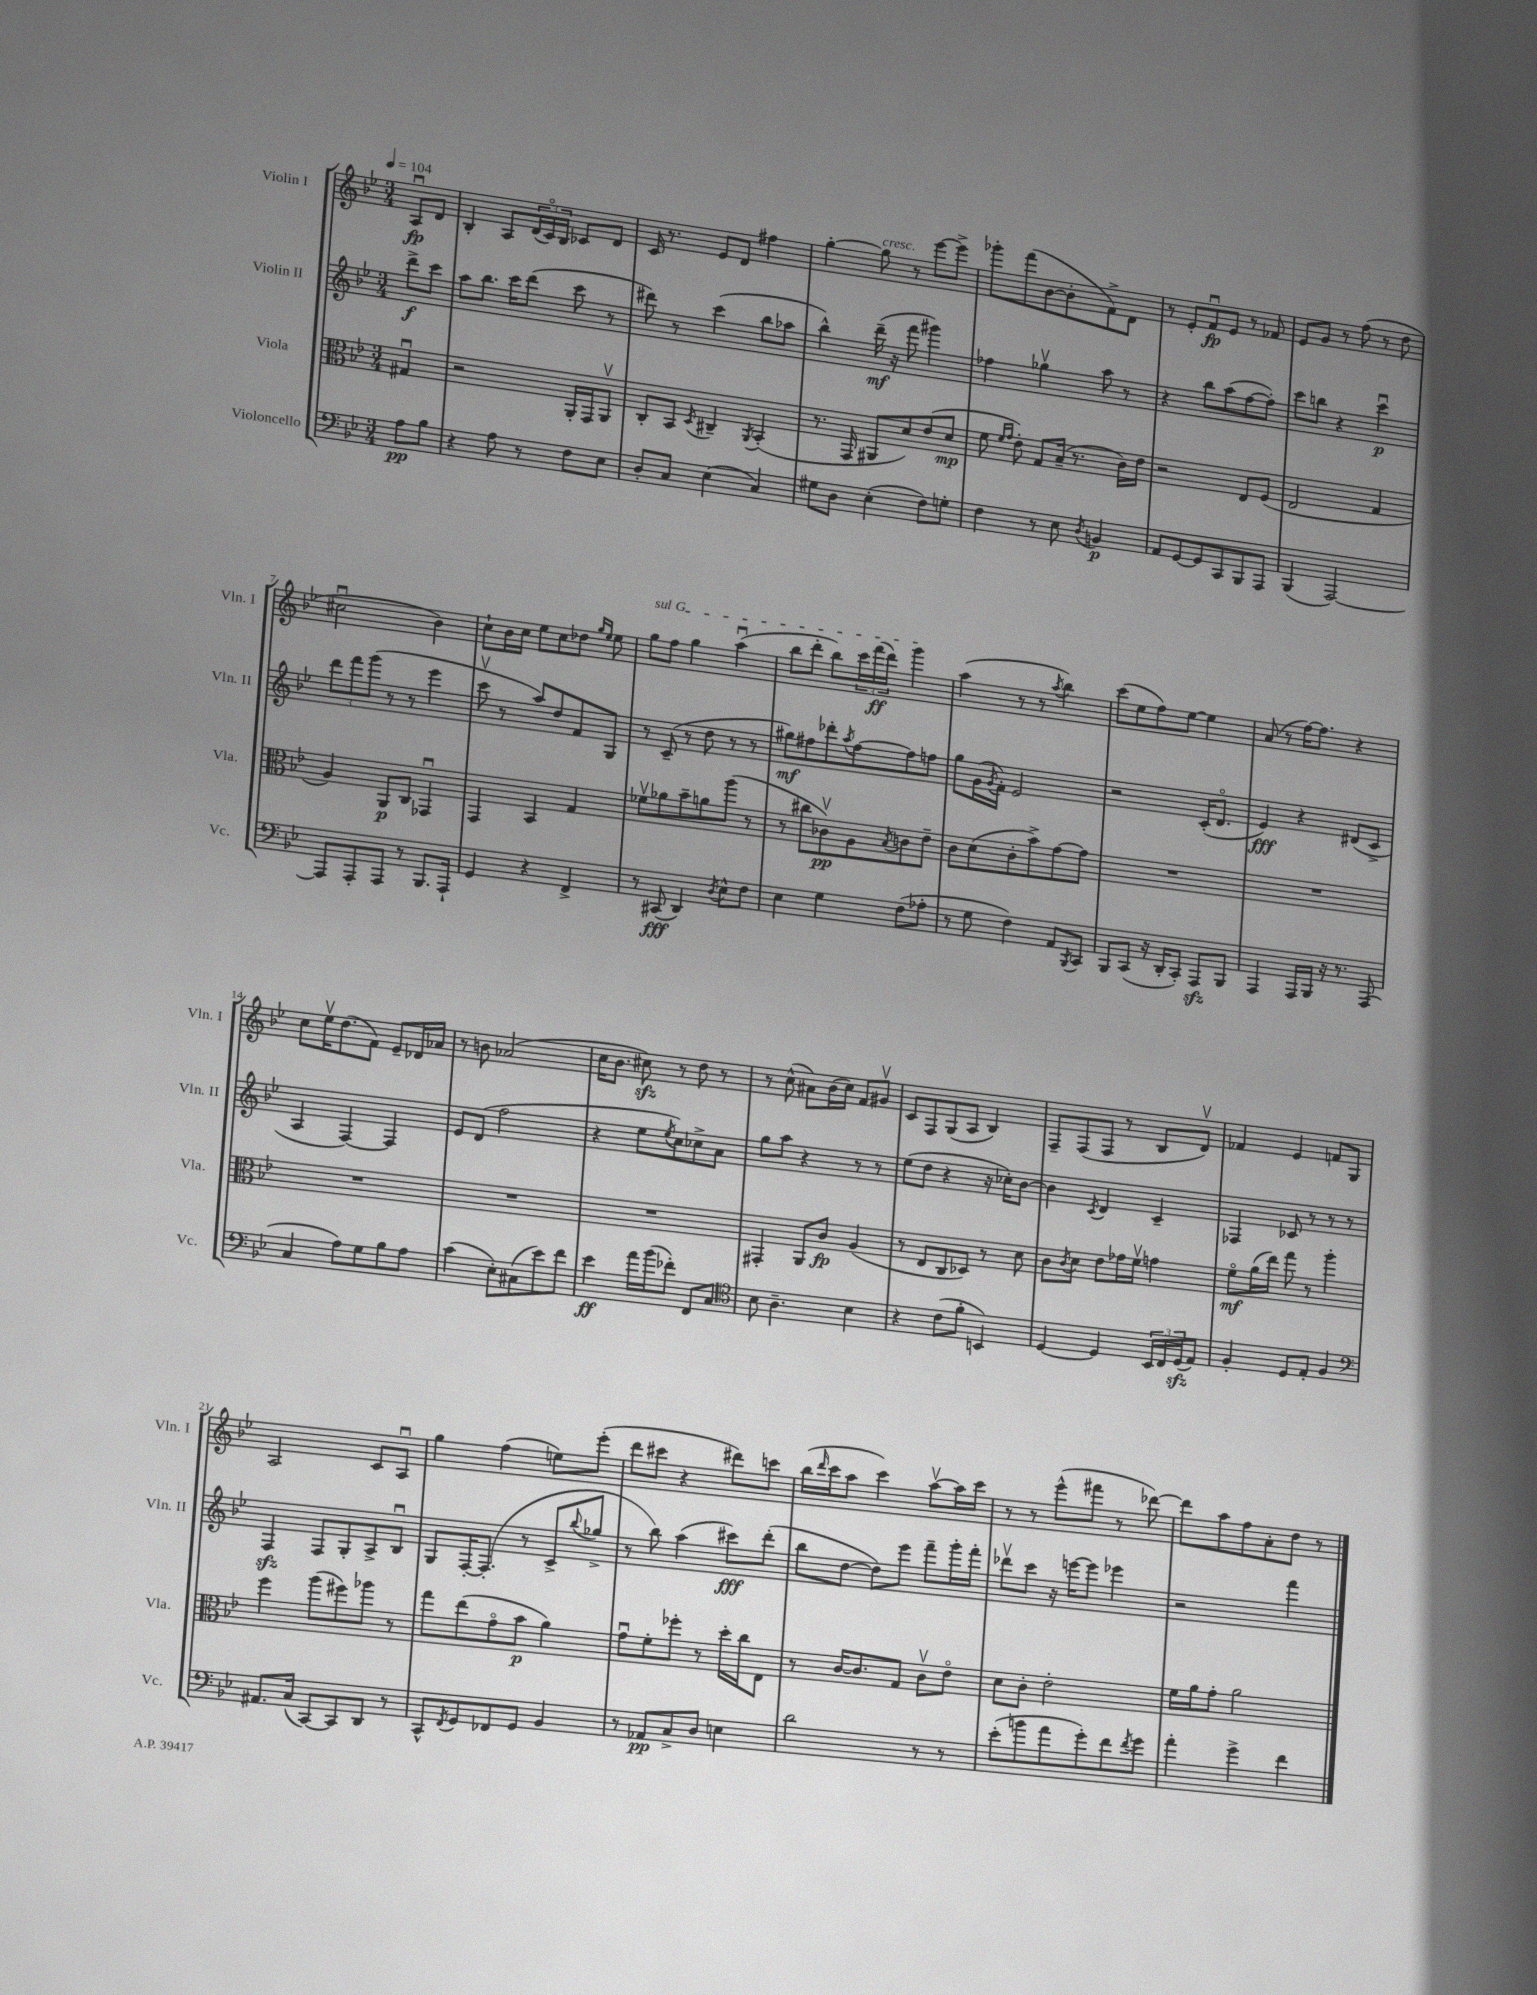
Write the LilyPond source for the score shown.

<<
\new StaffGroup <<
\new Staff = "s0" \with { instrumentName = "Violin I" shortInstrumentName = "Vln. I" } {
    \clef treble \key bes \major \numericTimeSignature \time 3/4 \partial 4 \tempo 4 = 104
    a8\downbow\fp d'8 |
    bes4-. a8 \tuplet 3/2 { d'16( c'16\flageolet) bes16 } ces'8 d'8 |
    c'16 r8. ees'8 d'8 fis''4 |
    g''4~-. g''8^\markup { \italic "cresc." } r8 ees'''8~ ees'''8-> |
    ges'''8-. f'''8( bes'8~ bes'8-. f'8->) d'8 |
    r8 ees'8-. f'8\downbow\fp ees'8 r8 fes'8 |
    ees'8 g'8 r8 f''8( r8 d''8 |
    cis''2\downbow bes'4) |
    c''8-! bes'16 c''16 ees''8 c''8 des''8 \grace { g''16 ees''16 } ees''8 |
    \once \override TextSpanner.bound-details.left.text = \markup { \italic "sul G" } g''8\startTextSpan f''8 g''4 a''4\downbow( |
    bes''8 d'''8-. bes''8) \tuplet 3/2 { c'''16 f'''16\ff( d'''16) } g'''4\stopTextSpan |
    a''4( r8 r8 \acciaccatura { a''8 } bes''4) |
    c'''8( ees''8 f''8) ees''8~ ees''4 |
    a'8( r8 f''16~) f''8. r4 |
    c''8 ees''16\upbow d''8.( f'8) ees'8-- des'16 aes'16 |
    r8 b'8 aes'2( |
    c''16 bes'8. cis''8\sfz) r8 d''8 r8 |
    r8 c''8-^( ais'8) bes'16( c''16) f'8 gis'8\upbow |
    c'8 f8 g8( a8 bes4) |
    f8-- f8( f8 r8 bes8 d'8\upbow) |
    fes'4 ees'4 f'8 g8 |
    a2 c'8 a8\downbow |
    g''4 f''4( e''8) ees'''8-.( |
    d'''8 cis'''8 r4 dis'''8) c'''8 |
    bes''16( \grace { d'''16 } c'''16 a''8 c'''4) a''8~\upbow a''16 c'''16 |
    r8 r8 ees'''8-^( fis'''8 r8 des'''8~) |
    des'''8 a''8 f''8 a'8-. d''8 r8 \bar "|." |
}
\new Staff = "s1" \with { instrumentName = "Violin II" shortInstrumentName = "Vln. II" } {
    \clef treble \key bes \major \numericTimeSignature \time 3/4 \partial 4
    d'''8->\f c'''8 |
    a''8 bes''8. c'''16 d'''8( c'''8 r8 |
    dis'''8) r8 c'''4( bes''8 aes''8 |
    bes''4-^) d'''16--\mf( r16 f'''8 gis'''4) |
    fes''4 ges''4\upbow a''8 r8 |
    r4 bes''8 a''8( f''8~ f''8-.) |
    c'''8 b''8 r4 c'''4\downbow\p |
    \tuplet 3/2 { d'''8 f'''8 g'''8( } r8 r8 ees'''4 |
    c'''8\upbow r8 a''8) d''8 f'8 g8 |
    r8 c'8--( r8 d''8 r8 r8 |
    gis''8\mf) fis''8 des'''8-. \acciaccatura { a''8 } fis''8~ fis''8 f''8 |
    g''8 g'16( \acciaccatura { g'8 } f'16-.) ees'2 |
    r2 c'16-.( d'8.\flageolet |
    ees'4\fff) r4 dis'8( c'8-> |
    a4 f4~) f4 |
    ees'8 d'8( f''2 |
    r4 ees''8 \acciaccatura { ees''8 } c''8) ces''8-> a'8 |
    g''8 a''8 r4 r8 r8 |
    ees''8( d''8 r4 r16 ces''16-.) bes'8~ |
    bes'4 \acciaccatura { c'8 } d'4 c'4-- |
    fes4 ces'8 r8 r8 r8 |
    f4\sfz f8 g8-. a8-> bes8\downbow |
    g8 f16~-. f8.-.( r8 c'8-> \appoggiatura { bes''8 } ges''8-> |
    r8 bes''8) a''4( cis'''8\fff) d'''8-.( |
    bes''8 d''8~ d''8) ees'''8 f'''8-- g'''16-. f'''16-. |
    des'''8\upbow c'''8 r16 e'''16~ e'''8 ees'''4 |
    r2 f'''4 \bar "|." |
}
\new Staff = "s2" \with { instrumentName = "Viola" shortInstrumentName = "Vla." } {
    \clef alto \key bes \major \numericTimeSignature \time 3/4 \partial 4
    gis4\downbow |
    r2 a,16-. g,16 a,8\upbow |
    c8-. bes,8 \acciaccatura { d8 } cis4-- \acciaccatura { a,8 } bes,4-.( |
    r8. g,16 ais,8 d'8) ees'8( d'8\mp |
    f'8 \grace { f'16 g'16 } ees'8-.) g8 bes16--( r8. c'16) ees'16 |
    r2 ees8 f8( |
    ees2 g4 |
    a4) a,8\p c8 ges,4\downbow |
    g,4 bes,4 g4 |
    fes'8\upbow aes'8 bes'8-- a'8 a''8( r8 |
    r8 cis''8 ces'8\upbow\pp) a8 \acciaccatura { bes8 } c'8 ees'8-- |
    c'8 d'8( c'8-. bes'8->) g'8~ g'8 |
    R2. |
    R2. |
    R2. |
    R2. |
    R2. |
    gis,4-. a,8 c'8\fp a4( |
    r8 ees8 c8 des8) r8 d'8 |
    c'8 \acciaccatura { c'8 } d'8 ees'8 ges'16 f'16\upbow g'4 |
    f'8\flageolet\mf a'16( ees''16) g''8 r8 a''4-. |
    f''4 a''8( fis''8) aes''8 r8 |
    g''8 ees''8( g'8\flageolet bes'8\p a'4) |
    g'8\downbow f'8-. fes''8-. r8 d''16-. c''16 ees8 |
    r8 c'16~ c'8. g8 c'8\upbow ees'8\flageolet |
    d'8 c'8-. ees'2-. |
    f'16 a'16 g'8-. a'2 \bar "|." |
}
\new Staff = "s3" \with { instrumentName = "Violoncello" shortInstrumentName = "Vc." } {
    \clef bass \key bes \major \numericTimeSignature \time 3/4 \partial 4
    a8\pp bes8 |
    r4 a8 r8 f8 ees8 |
    d8-. c8 ees4( c4) |
    gis8 d8 ees4-.( f8) g8-. |
    f4 r8 ees8 \acciaccatura { d8 } b,4\p |
    a,8 g,8~ g,8 c,8 bes,,8 a,,8 |
    bes,,4( a,,2~) |
    a,,8 a,,8-. a,,8 r8 bes,,8. a,,16-! |
    g,4 r4 f,4-> |
    r8 cis,8\fff( d,4) \acciaccatura { d8 } ees8-^ f8 |
    ees4 g4 f8( aes8-. |
    r8 g8 f4) a,8 \acciaccatura { bes,,8 } c,8 |
    bes,,8 c,8( r16 d,16-. c,8-.) a,,8\sfz bes,,8 |
    a,,4 a,,16 bes,,16 r16 r8. a,,8( |
    c4 a8) g8 bes8 a8 |
    c'4( ees8-.) cis8( ees'8) f'8 |
    ees'4\ff a'16 bes'16( fes'8-.) f,8 c8 |
    \clef tenor bes8 a4.-- bes4 |
    r4 c'8( f'8-. b,4) |
    d4~ d4 \tuplet 3/2 { bes,16 c16 d16\sfz( } ees8) |
    f4-. d8 ees8-. f4 |
    \clef bass ais,8. c16( c,8~) c,8 d,8 r8 |
    c,8-^ \acciaccatura { f,8 } g,8 fes,8 g,8 bes,4 |
    r8 aes,8\pp c8-> d8 e4 |
    d'2 r8 r8 |
    ees'8-.( b'8 a'8 g'8-.) f'8 \acciaccatura { f'8 } g'8 |
    a'4-. g'4-> f'4 \bar "|." |
}
>>
>>
